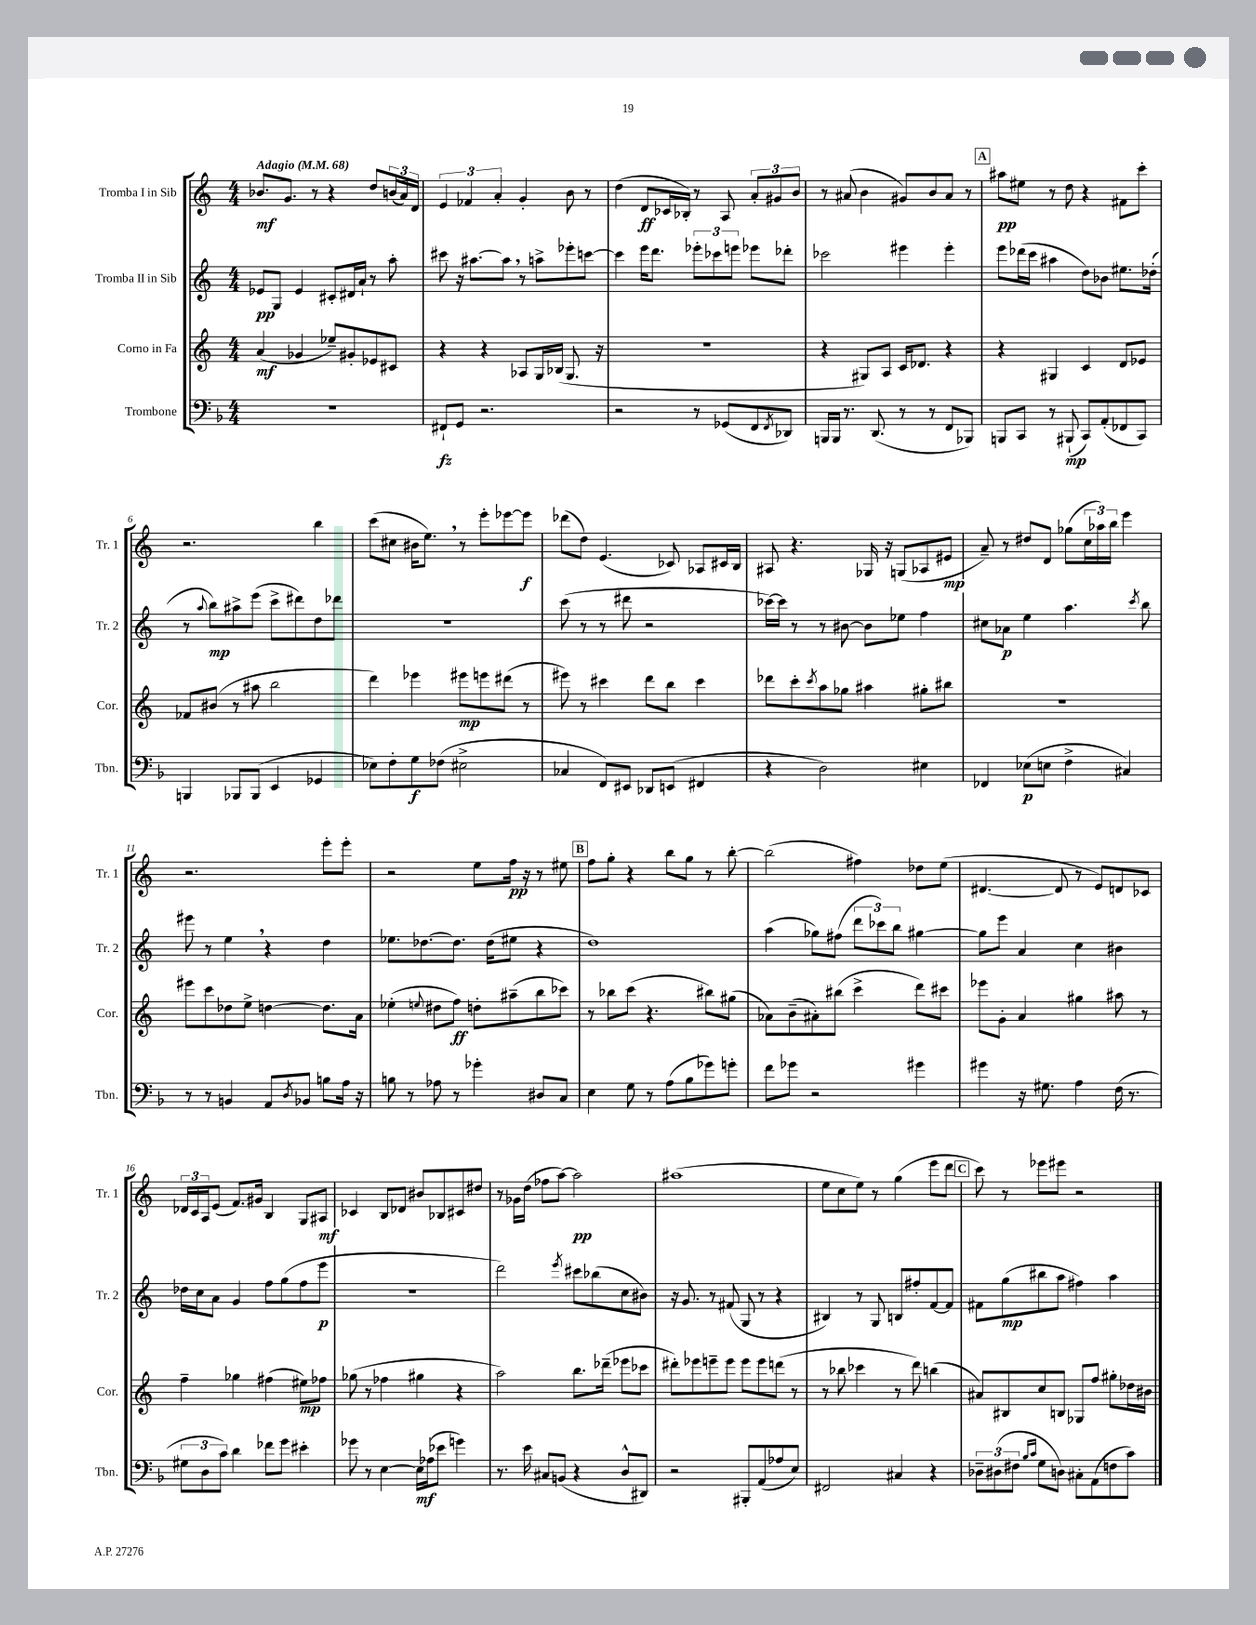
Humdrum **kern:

**kern	**kern	**kern	**kern
*staff4	*staff3	*staff2	*staff1
*clefF4	*clefG2	*clefG2	*clefG2
*k[b-]	*k[]	*k[]	*k[]
*M4/4	*M4/4	*M4/4	*M4/4
*MM68	*MM68	*MM68	*MM68
1r	(4a	8e-	8.b-
.	.	8G	.
.	.	.	8.g
.	4g-	4e-	.
.	.	.	8r
.	8ee-~)	8c#'	4r
.	8g#'	16d#	.
.	.	16a`	.
.	8e-	8r	8dd
.	8c#	8aa'	(24b
.	.	.	24a)
.	.	.	24d
=	=	=	=
8FF#`	4r	8ccc#	6e
8GG	.	16r	.
.	.	.	6f-
.	.	[8.aa#	.
2.r	4r	.	.
.	.	.	6a'
.	.	8aa#]	.
.	8A-	8r	4g'
.	16G	8aa^	.
.	(16B-	.	.
.	8.G	8eee-'	8b
.	.	[8ccc	8r
.	16r	.	.
=	=	=	=
2r	1r	4ccc]	(4dd
.	.	16eee	8d
.	.	8.ddd	.
.	.	.	16c-
.	.	.	16B-')
8r	.	12eee-'	8r
.	.	12ccc-	.
(8GG-	.	.	8A
.	.	12eee	.
8FF	.	8eee-	12a'
.	.	.	12g#
8qFF	.	.	.
8DD-)	.	8ddd-'	.
.	.	.	12b
=	=	=	=
16BBB	4r	2ccc-	8r
16BBB	.	.	.
8.r	.	.	(8a#
.	8G#)	.	4b
(8.DD	.	.	.
.	8A	.	.
8r	16c	4eee#	8g#)
.	8.d-	.	.
8r	.	.	8b
8FF	4r	4eee#'	8a#
8BBB-)	.	.	8r
=	=	=	=
8BBB	4r	8eee	8aa#
8CC	.	(16ddd-	8ee#
.	.	16ccc	.
8r	4G#	4aa#	8r
(8BBB#`	.	.	8dd
8CC)	4c	8dd)	4r
(8AA'	.	8b-	.
8FF-	8d	8.ee#	8f#
8CC)	8e-	.	8ccc'
.	.	(16dd-'	.
=	=	=	=
4BBB	8f-	8r	2.r
.	.	8qqaa	.
.	(8b#	8bb)	.
8BBB-	8r	8aa#^	.
(8BBB-	8aa#	(8eee	.
4EE	2bb	8ccc^	.
.	.	8ddd#)	.
4GG-	.	8dd	4bb
.	.	8ddd-	.
=	=	=	=
8E-)	4ddd)	1r	(8ccc
8F'	.	.	8cc#
8G	4eee-	.	16b#
.	.	.	8.ee)
(8F-	.	.	.
2E#^	8eee#	.	8r
.	8eee	.	8eee'
.	(8ddd#	.	[8eee-
.	8r	.	8eee-]
=	=	=	=
4C-	8eee#)	(8ccc	(8ddd-
.	8r	8r	8dd)
8FF)	4ccc#	8r	(4.e
8EE#	.	8ddd#	.
8DD-	8ddd	2r	.
(8EE	8bb	.	8c-)
4FF#	4ccc#	.	8A-
.	.	.	16c#
.	.	.	16B
=	=	=	=
4r	8ddd-	[16ccc-)	8A#
.	.	16ccc-]	.
.	8ccc'	8r	4.r
.	8qccc	.	.
2D)	8aa	8r	.
.	8gg-	[8b#	.
.	4aa#	8b#]	16G-
.	.	.	16r
.	.	8ee-	(8G
4E#	8gg#'	4ff	8A-
.	8bb#	.	8e#
=	=	=	=
4FF-	1r	8cc#	8a~)
.	.	8a-	8r
(8E-	.	4ee	8dd#
8E	.	.	8d
4F^	.	4.aa	(8gg-
.	.	.	24cc
.	.	.	24aa-)
.	.	.	24bb
4C#)	.	.	4eee
.	.	8qccc	.
.	.	8bb	.
=	=	=	=
8r	8eee#	8eee#	2.r
8r	8ccc	8r	.
4BB	8dd-	4ee	.
.	8ee^	.	.
8AA	[4dd	4r	.
8qD	.	.	.
8BB-	.	.	.
8B	8.dd]	4dd	8eee'
16A	.	.	8eee'
16r	16a	.	.
=	=	=	=
8B	(4ee-'	8.ee-	2r
8r	.	.	.
.	.	[8.dd-	.
.	8qqee	.	.
8A-	8dd#	.	.
8r	8ff)	8.dd-]	.
4g-'	8dd'	.	8ee
.	.	(16dd-	.
.	(8aa#~	8ee#	16ff
.	.	.	16r
8D#	8bb	4r	8r
8C	8ccc-)	.	8ee#
=	=	=	=
4E	8r	1dd)	8ff
.	8bb-	.	8gg'
8G	(8ccc	.	4r
8r	4.r	.	.
(8A	.	.	8bb
8B-	.	.	8gg
8g-)	8bb#)	.	8r
8g'	(8gg#	.	[8bb'
=	=	=	=
8f	8a-)	(4aa	(2bb]
8g-	(8b~	.	.
2r	8a#')	8gg-)	.
.	(8bb#	(8ff#	.
.	4ccc^	12ddd	4ff#)
.	.	12ccc-)	.
.	.	12bb	.
4g#	8ddd)	[4gg#	8dd-
.	8ccc#	.	(8ee
=	=	=	=
4g#	8eee-	8gg#]	[4.d#
.	8g'	8eee	.
16r	4a	4a	.
8.G#	.	.	.
.	.	.	8d#]
4A	4gg#	4cc	8r
.	.	.	8e)
(16F	8aa#	4b#	8d
8.r	.	.	.
.	8r	.	8c-
=	=	=	=
12G#	4ff~	16dd-	24d-
.	.	.	24c
.	.	16cc	.
12D	.	.	24A
.	.	8a	(8e
12c)	.	.	.
4d	4gg-	4g	8.f)
.	.	.	16g#
8f-	(4ff#	8ff	4B
8g	.	(8gg	.
4e#'	8ee#)	8ff	8G
.	8ff-	8eee	8A#
=	=	=	=
8g-	(8gg-	1r	4c-
8r	8r	.	.
[4E	4ff-	.	8B
.	.	.	8d-
16E]	4gg#	.	8b#
(16A-	.	.	.
8e-	.	.	8B-
4g)	4r	.	8c#
.	.	.	8dd#
=	=	=	=
8.r	2aa)	2ddd)	8r
.	.	.	16g-
16e	.	.	(16dd
8C#	.	.	8ff-
(8BB	.	.	[8aa)
.	.	8qeee	.
4r	8.bb	8ccc#	2aa]
.	.	(8bb-	.
.	(16ddd-~	.	.
8D^^	8eee-	8cc	.
8DD#)	8ccc-	8b#)	.
=	=	=	=
2r	8ddd#')	16r	(1aa#
.	.	8.g	.
.	8eee-	.	.
.	8eee~	8r	.
.	8eee	(8f#	.
8BBB#'	8eee	8G	.
(8AA	8eee	8r	.
8A-	(8ddd	4r	.
8E)	8r	.	.
=	=	=	=
2FF#	8r	4B#)	8ee
.	8bb-	.	8cc
.	4ccc-	8r	8ee)
.	.	8G	8r
4C#	8r	8B	(4gg
.	8ddd)	8ff#'	.
4r	(4bb	[8f	8eee
.	.	8f]	8ddd
=	=	=	=
12D-~	8a#)	8f#	8ccc)
(12D#	.	.	.
.	8B#	(8gg	8r
12F#	.	.	.
16qqB-	.	.	.
16qqc	.	.	.
8G	8cc	8bb#	8eee-
8D)	8B	8aa	8eee#
8C#'	8G-	4ff#)	2r
(8AA	8ff	.	.
8F	8gg#'	4aa	.
8c)	16dd-	.	.
.	16b#	.	.
==	==	==	==
*-	*-	*-	*-
